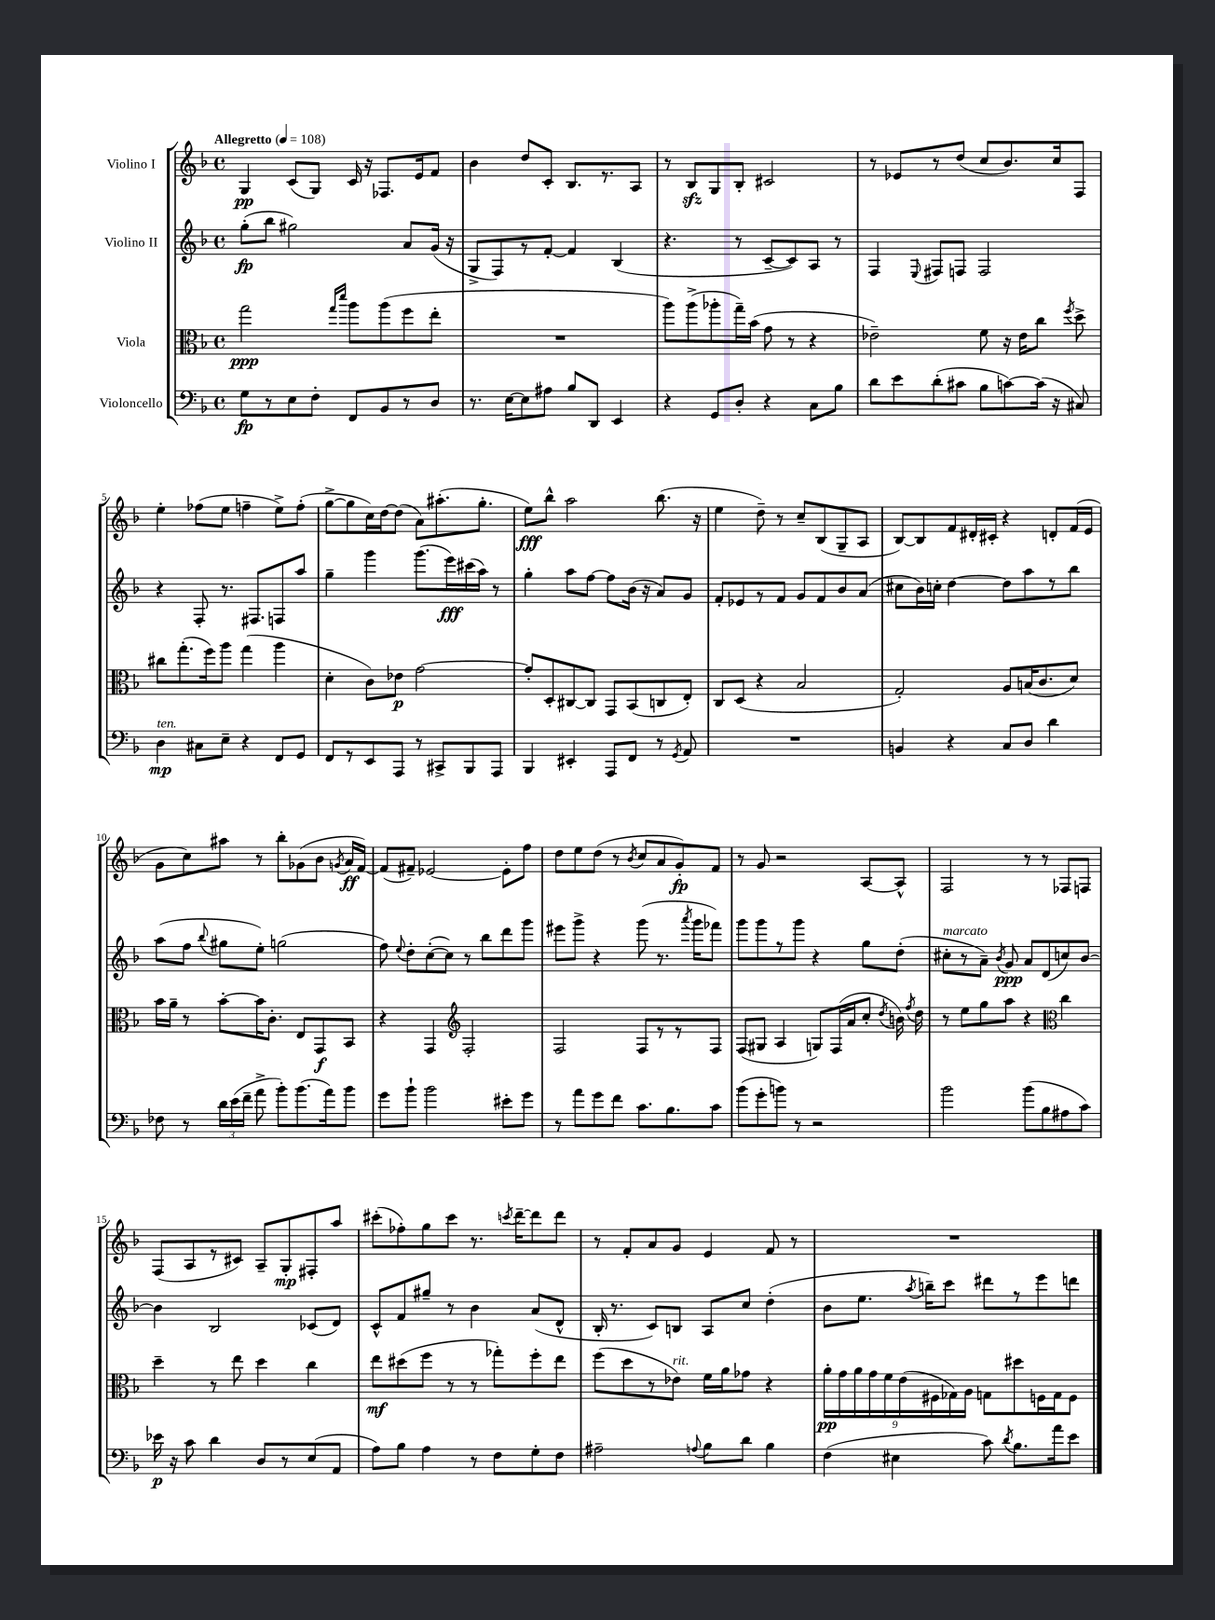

**kern	**kern	**kern	**kern
*staff4	*staff3	*staff2	*staff1
*clefF4	*clefC3	*clefG2	*clefG2
*k[b-]	*k[b-]	*k[b-]	*k[b-]
*M4/4	*M4/4	*M4/4	*M4/4
*met(c)	*met(c)	*met(c)	*met(c)
*MM108	*MM108	*MM108	*MM108
8G	2gg	(8gg'	4G
8r	.	8bb-	.
8E	.	2gg#)	(8c
8F'	.	.	8G)
.	16qqgg	.	.
.	16qqddd	.	.
8FF	8aa	.	16c
.	.	.	16r
8BB-	(8aa	.	8.F-
8r	8ff	8a	.
.	.	.	16e
8D	8ee'	(16g	8f
.	.	16r	.
=	=	=	=
8.r	1r	8G^	4b-
.	.	8F)	.
[16E	.	.	.
8E]	.	8r	8dd
8A#	.	[8f'	8c'
8B-	.	4f]	8.B-
8DD	.	.	.
.	.	.	8.r
4EE	.	(4B-	.
.	.	.	8A
=	=	=	=
4r	8aa)	4.r	8r
.	(8aa^	.	8B-
8GG	8aa-'	.	8G
8D'	16gg~)	8r	8B-'
.	(16b-	.	.
4r	8g	[8c~	2c#
.	8r	8c])	.
8C	4r	8A	.
8B-	.	8r	.
=	=	=	=
8d	2e-~)	4F	8r
8e	.	.	8e-
.	.	8qqE	.
(8d'	.	8F#	8r
8c#	.	8F	(8dd
8B-	8f	2F	8cc
[8c)	16r	.	8.b-)
.	16e-	.	.
(16c]	8cc	.	.
16r	.	.	16cc
.	8qff	.	.
8C#)	8dd^	.	8F
=	=	=	=
4D	8cc#	4r	4ee'
.	(8.gg'	.	.
8C#	.	8F'	(8ff-
.	16ff)	.	.
8E~	8aa	8.r	8ee
4r	(4gg	.	4ff~
.	.	8.F#	.
8FF	4aa	8F	8ee^)
8GG	.	8aa	(8ff'
=	=	=	=
8FF	4d'	4gg~	[8gg^
8r	.	.	8gg]
8EE	8c)	4ggg	16cc)
.	.	.	[16dd
8AAA	8e-	.	(8dd]
8r	[2g	(8.ggg	8a)
8CC#^	.	.	(8.aa#'
.	.	16eee)	.
8BBB-	.	(16ccc#	.
.	.	16aa)	8.gg'
8AAA	.	8r	.
=	=	=	=
4BBB-	8g']	4gg'	8ee)
.	8D'	.	8bb-^^
4EE#'	[8C#	8aa	2aa
.	8C#]	[8ff	.
8AAA	8GG	8ff]	.
8FF	(8BB-	(16b-	.
.	.	16r	.
8r	8C	8a)	(8.bb-
8qGG	.	.	.
8AA	8E')	8g	.
.	.	.	16r
=	=	=	=
1r	8C	8f'	4ee
.	(8D	8e-	.
.	4r	8r	8dd~)
.	.	8f	8r
.	2B-	8g	8cc~
.	.	8f	(8B-
.	.	8b-	8G~
.	.	(8a	8A
=	=	=	=
4BB	2G')	8cc#	[8B-)
.	.	16b-)	8B-]
.	.	16cc'	.
4r	.	[4dd	8f
.	.	.	16d#'
.	.	.	16c#'
8C	8A	8dd]	4r
8D	(16B	8aa	.
.	8.c	.	.
4d	.	8r	8d'
.	8d)	8bb-	(16f
.	.	.	16e
=	=	=	=
8F-	16b-	(8aa	8g
.	16a~	.	.
8r	8r	8ff	8cc)
.	.	8qqbb-	.
24d	[8b-'	8gg#	8aa#
(24e	.	.	.
24f~	.	.	.
8a^	16b-]	8ee')	8r
.	8.c'	.	.
8b-')	.	(2gg	8bb-'
(8.b-	8E	.	(8g-
.	8GG	.	8b-
16a)	.	.	.
.	.	.	8qg
8b-	8BB-	.	16a
.	.	.	[16f)
=	=	=	=
8g	4r	8ff)	(8f]
.	.	8qqee	.
8b-`	.	8dd'	8f#~)
2b-	4GG	([8cc'	[2e-
.	.	8cc])	.
*	*clefG2	*	*
.	2F'	8r	.
.	.	8bb-	.
8e#'	.	8ddd	8e-']
8g	.	8ggg	8ff
=	=	=	=
8r	2F	8eee#	8dd
8a	.	8ggg^	8ee
8g	.	4r	(8dd
8f	.	.	8r
.	.	.	8qb-
8.c	8F	(8ggg	8cc
.	8r	8.r	8a
8.B-	.	.	.
.	8r	.	8g')
.	.	8qaaa	.
.	.	16ggg	.
8c	8F	8fff-)	8f
=	=	=	=
(8b-	(8F	8ggg	8r
8g'	8G#	8ggg	8g
8b)	4A	8r	2r
8r	.	8ggg	.
2r	8G)	4r	.
.	(16F	.	.
.	16a	.	.
.	8cc'	8gg	[8A
.	8qdd	.	.
.	16b)	(8dd'	8A^^]
.	8qff	.	.
.	16dd	.	.
=	=	=	=
2b-	8r	8cc#'	2F
.	8ee	8r	.
.	8gg	8a~)	.
.	.	8qb-	.
.	8aa	8g	.
(8b-	4r	8a	8r
8B-	.	(8d	8r
*	*clefC3	*	*
8A#	4cc	8cc)	8F-
8c)	.	[8b-	8F
=	=	=	=
16e-	4dd~	4b-]	(8F
16r	.	.	.
8c	.	.	8A
4d	8r	2B-	8r
.	8ee	.	8c#)
8D	4dd	.	8A~
8r	.	.	8G'
(8E	4cc	(8c-	8F#'
8AA	.	8d)	8aa
=	=	=	=
8A)	8ee	8c^^	(8ccc#'
8B-	(8dd#	8f	8ff-')
4A	8ff	8gg#~	8gg
.	8r	8r	8ccc#
8r	8r	4b-	8.r
8F	8gg-')	.	.
.	.	.	8qccc
.	.	.	[16ddd~
8G'	8ff'	(8a	8ddd]
8F	8ee	8d^^	8ddd
=	=	=	=
2A#~	(8ff	16B-'	8r
.	.	8.r	.
.	8dd	.	8f'
.	8r	8c)	8a
.	8e-)	8B	8g
8qqA	.	.	.
8B-	16f	8A	4e
.	16a	.	.
8d	8g-	8cc	.
4B-	4r	(4dd'	8f
.	.	.	8r
=	=	=	=
(4F	18a'	8b-	1r
.	18g	.	.
.	18a	.	.
.	.	8.ee	.
.	18g	.	.
.	18f	.	.
4E#	.	.	.
.	(18e	.	.
.	.	8qaa	.
.	.	16bb~)	.
.	18F#	.	.
.	.	8ccc	.
.	18G-)	.	.
.	18A	.	.
8c)	8G	8ddd#	.
8qd	.	.	.
8.B-	8dd#	8r	.
.	16F	8eee	.
16a	16G	.	.
8e	8F	8ddd	.
==	==	==	==
*-	*-	*-	*-
